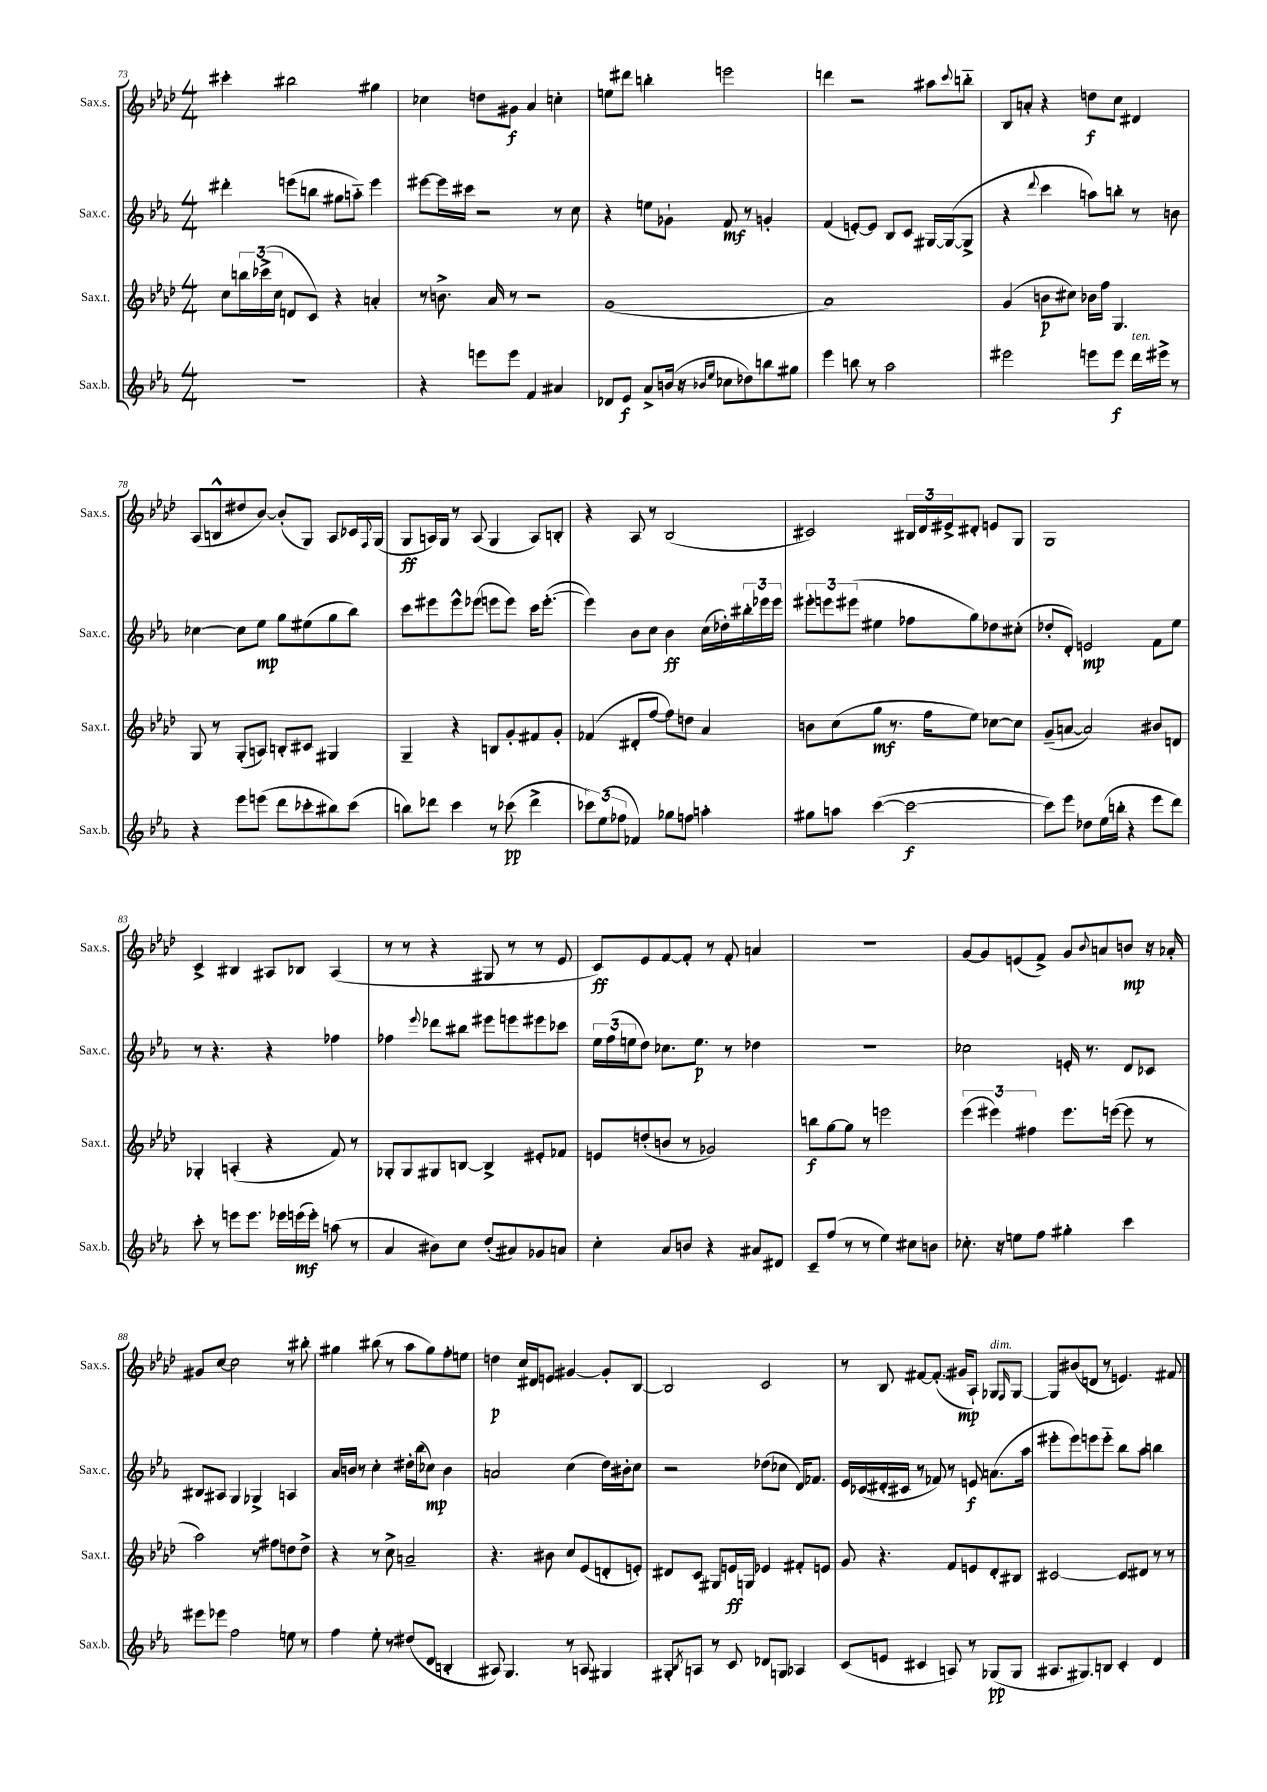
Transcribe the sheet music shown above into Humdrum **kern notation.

**kern	**kern	**kern	**kern
*staff4	*staff3	*staff2	*staff1
*clefG2	*clefG2	*clefG2	*clefG2
*k[b-e-a-]	*k[b-e-a-d-]	*k[b-e-a-]	*k[b-e-a-d-]
*M4/4	*M4/4	*M4/4	*M4/4
1r	8cc	4ddd#'	4ccc#'
.	24bb	.	.
.	(24ccc-^	.	.
.	24cc	.	.
.	8d	(8eee	2bb#
.	8c)	8bb	.
.	4r	8gg#	.
.	.	8aa'~)	.
.	4a'	4eee	4gg#
=	=	=	=
4r	8r	[8eee#	4cc-
.	8.b^	16eee#]	.
.	.	16ccc#	.
8eee	.	2r	8dd
.	16a-	.	.
8eee	8r	.	8g#
4f	2r	.	4a-
4a#	.	8r	4cc'
.	.	8cc	.
=	=	=	=
8d-	(1g	4r	8ee
8e-	.	.	8ddd#
8a-^	.	8ee	4bb'
(16b	.	8g-`	.
16r	.	.	.
16qqb-	.	.	.
16qqee-	.	.	.
8cc-	.	8f	2eee
8dd-)	.	8r	.
8bb	.	4g'	.
8gg#	.	.	.
=	=	=	=
4eee-	1a-)	(4f	4ddd
8bb	.	[8e')	2r
8r	.	8e]	.
2aa-	.	8B-	.
.	.	8c	.
.	.	[16G#	8aa#
.	.	(16G#_	.
.	.	.	8qqccc
.	.	8G#^]	8bb'~
=	=	=	=
2eee#	(4g	4r	8B-
.	.	.	8a'
.	.	8qqddd	.
.	8b	4ccc	4r
.	8cc#)	.	.
8eee	16b-	8aa)	8dd
.	16ff	.	.
8eee	4.G	8bb'	8cc
16ddd	.	8r	4d#
16eee#^	.	.	.
8r	.	8b	.
=	=	=	=
4r	8G	[4cc-	(8A-
.	8r	.	8B^^
8eee-	(8G'	8cc-]	8dd#
(8eee	8A)	8ee-	[8b-)
8ddd	8B'	8gg	(8b-']
8ccc-'	8c#	(8ee#	8G)
8bb#)	4G#	8gg	8A-
(8ccc-	.	8bb-)	16c-
.	.	.	8qqF
.	.	.	(16G
=	=	=	=
8bb)	4G~	8ccc	8G
8ddd-	.	8eee#	16A)
.	.	.	16G
4ccc	4r	8eee#^^	8r
.	.	(8eee-	(8A
8r	8B	8eee	4G
(8ccc-	8g'	8eee)	.
4ddd-^	8f#	16ccc	8A)
.	.	([8.eee'	.
.	8g'	.	8B'
=	=	=	=
12ccc-)	(4f-	4eee])	4r
(12ee-	.	.	.
12ff-	.	.	.
4f-)	8d#'	8b-	8A-
.	[8ff	8cc	8r
8gg-	8ff])	4b-	(2B-
8ff	8dd	.	.
4aa'	4a-	(16cc	.
.	.	16dd-')	.
.	.	24bb#'	.
.	.	24eee-	.
.	.	24eee-	.
=	=	=	=
8gg#	8b	12eee#'	2c#)
.	.	12eee	.
8aa	(8cc	.	.
.	.	(12eee#	.
([4ccc	8gg	4ee#	.
.	8.r	.	.
2ccc_	.	8ff-	24B#
.	.	.	24d-
.	16ff	.	.
.	.	.	24e#^
.	8ee-)	8gg)	8d#'
.	[8cc-	8dd-	8e
.	8cc-]	(8cc#'	8G
=	=	=	=
8ccc])	(8g~	8dd-'	1G
8eee-	[8a	8d')	.
8dd-	2a])	2e	.
(16ee-	.	.	.
16bb'	.	.	.
4r	.	.	.
8eee-	8b#	8f	.
8ddd)	8d	8ee-	.
=	=	=	=
8ccc'	4G-'	8r	4c^
8r	.	4.r	.
8eee	(4A'	.	4B#
8.eee	.	.	.
.	4r	4r	8A#
16eee-	.	.	.
(16eee	.	.	8B-
16eee')	.	.	.
(8aa	8f)	4ff-	(4A#
8r	8r	.	.
=	=	=	=
4a-	8G-'	4ff-	8r
.	8G-	.	8r
.	.	8qqeee-	.
8b#)	8G#	8ddd-	4r
8cc	[8B	8bb#	.
(8dd'	4B^]	8eee#	8G#
8a#)	.	8eee	8r
8g-	8e#'	8eee#	8r
8a	8f-	8ccc-	8e-
=	=	=	=
4cc'	8e	24ee-	8c)
.	.	(24ff	.
.	.	24ee	.
.	(8dd'	8dd)	8e-
8a-	8b	8.cc-	[8f
8b	8r	.	8f']
.	.	8.ee	.
4r	2g-)	.	8r
.	.	8r	8f'
8a#	.	4dd-	4a
8d#	.	.	.
=	=	=	=
8c~	8bb	1r	1r
(8ff	[8gg	.	.
8r	8gg]	.	.
8r	8r	.	.
4ee-)	2eee	.	.
8cc#	.	.	.
8b	.	.	.
=	=	=	=
8.cc-'	(6eee-	2cc-	[8g
.	.	.	8g]
.	6eee#)	.	.
16r	.	.	.
8ee	.	.	(8e
.	6ff#	.	.
8ff	.	.	8f^)
4gg#'	8.eee#	16e'	8g
.	.	8.r	.
.	.	.	8qqb-
.	.	.	8a
.	([16eee	.	.
4ccc	8eee]	8d	8b
.	8r	8c-	16r
.	.	.	16a-'
=	=	=	=
8eee#	2aa-)	8B#	8g#
8eee-	.	8A#	[8cc
2ff	.	4G	2cc]
.	8r	4G-^	.
.	8ff#	.	.
8ee	8dd	4A	8r
8r	8dd^	.	8bb#'
=	=	=	=
4ff	4r	16a-	4gg#
.	.	16b	.
.	.	8r	.
8ee-'	8r	4cc'	(8bb#
8r	8cc^	.	8r
(8dd#	2a~	16dd#'	8aa-
.	.	(16bb-	.
8d	.	8cc-)	8gg#)
4B'	.	4b	8ff'
.	.	.	8ee
=	=	=	=
8A#)	4.r	2a	4dd
4.G	.	.	.
.	.	.	16cc
.	.	.	16d#
.	8b#	.	8e
8r	8cc	(4cc	[4g#
8A	(8e-	.	.
4G#	8d'	16dd)	8g#']
.	.	16b#'	.
.	8e')	8cc	[8B-
=	=	=	=
8G#'	8d#	2r	2B-]
8qB-	.	.	.
8A	8c	.	.
8r	8G#	.	.
8c	16e	.	.
.	16G	.	.
8d-	4e-	(8dd-	2c
8G	.	8cc-	.
4A-	8f#'	16d)	.
.	.	8.f-	.
.	8e	.	.
=	=	=	=
(8c	8g	16e-	8r
.	.	(16c-	.
8e	4.r	16d#'	8B-
.	.	16c#	.
4c#	.	8r	[8f#
.	.	8f-)	(8.f#']
8A)	8f	8r	.
.	.	.	16g#
8r	8e	8e	8A-`)
(8G-	8d-'	(8.a	8G-
.	.	.	16qqF
8G-	8B#	.	[8G-
.	.	16aa-	.
=	=	=	=
8.A#	[2c#	8eee#'	8G-]
.	.	8eee#)	(8b#
8.G#)	.	.	.
.	.	8eee	8d
8B	.	8eee'~	8r
4c'	8c#]	8bb-	4.e)
.	8d#	8aa-	.
4d	8r	4bb	.
.	8r	.	8f#
==	==	==	==
*-	*-	*-	*-
